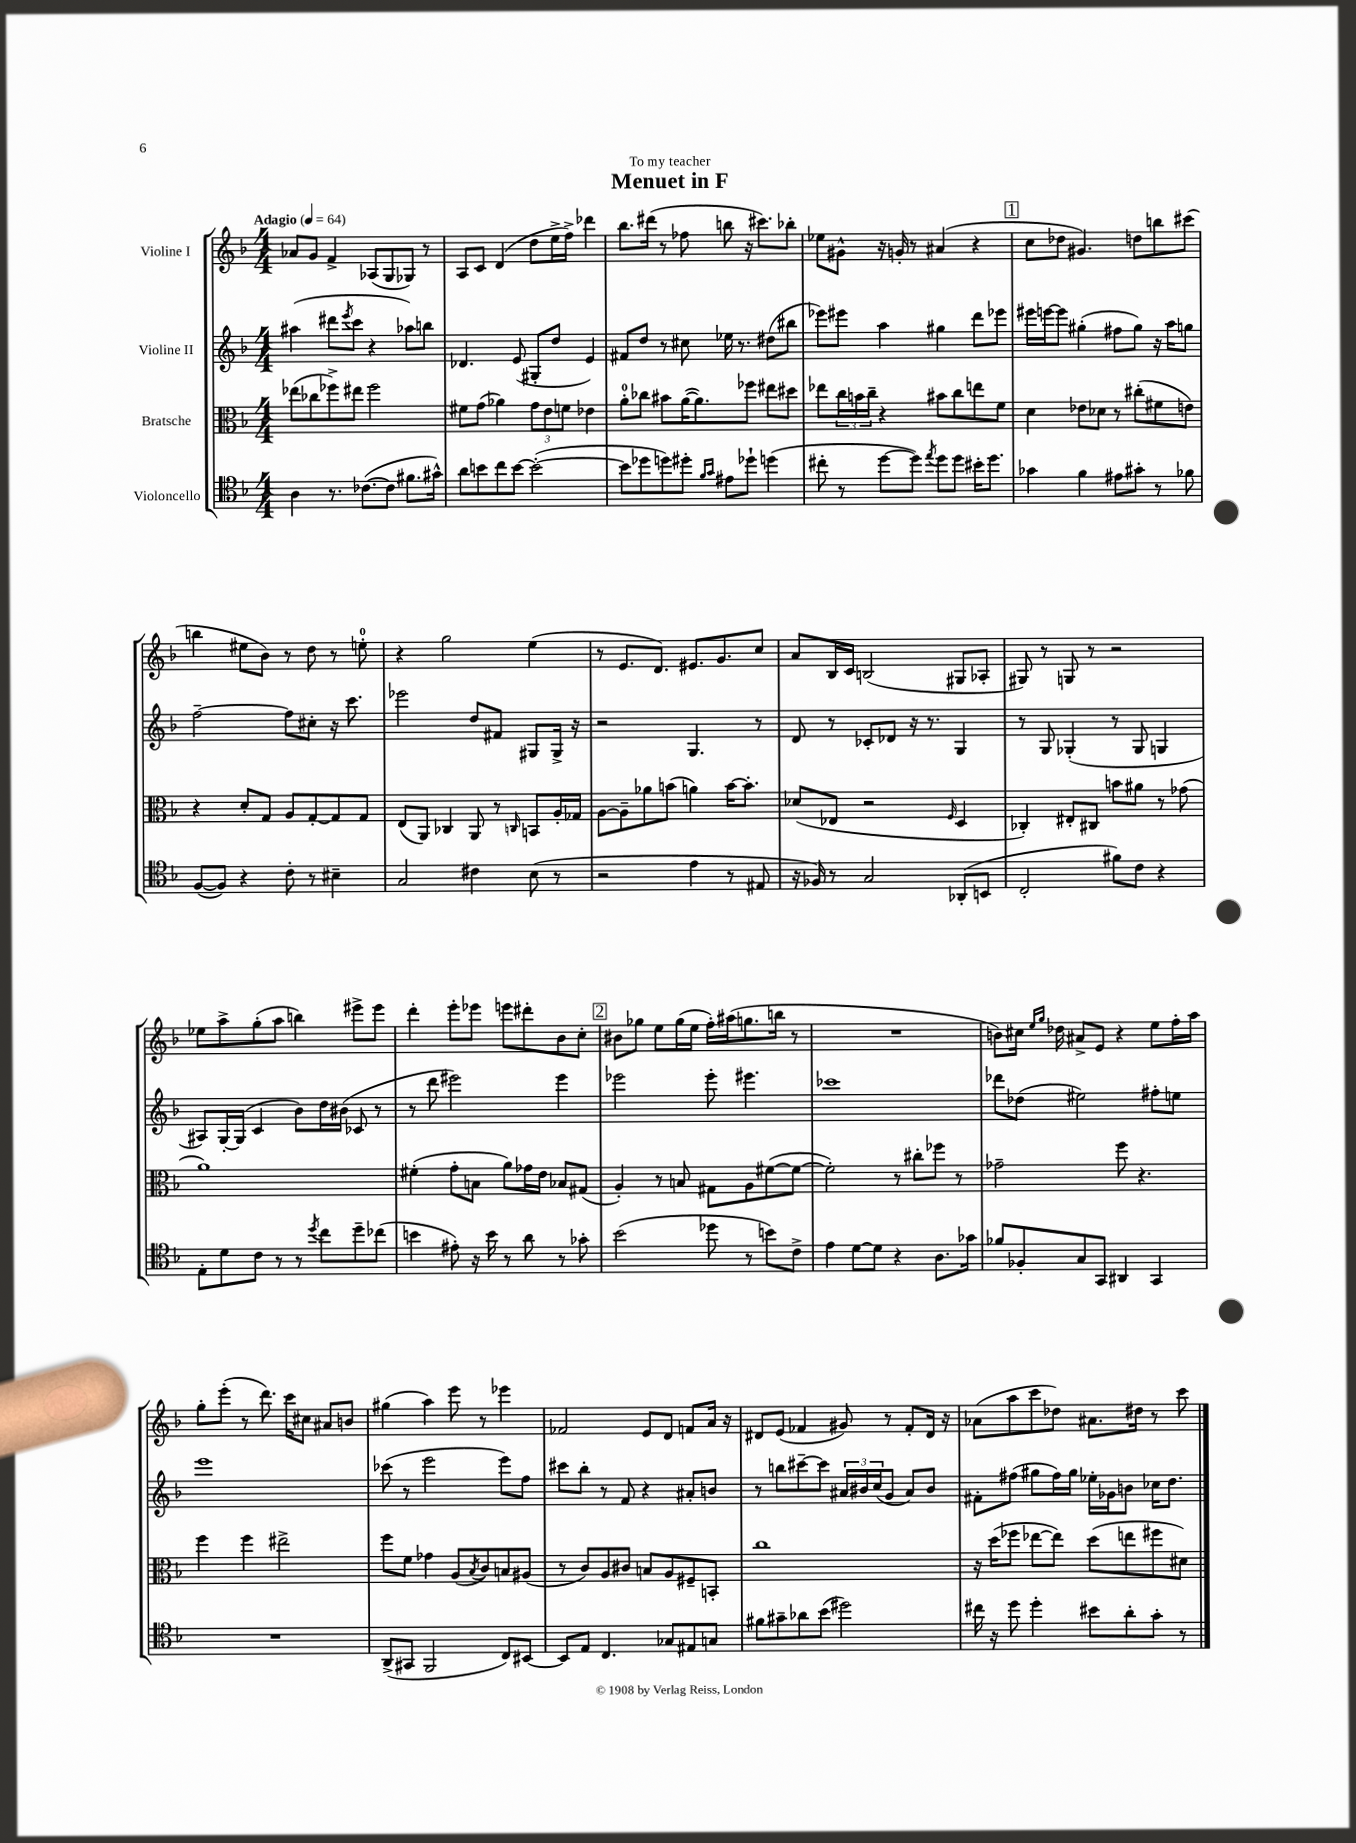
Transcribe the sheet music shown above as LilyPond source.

\header { title = "Menuet in F" dedication = "To my teacher" }
<<
\new StaffGroup <<
\new Staff = "s0" \with { instrumentName = "Violine I" } {
    \clef treble \key f \major \numericTimeSignature \time 4/4 \tempo "Adagio" 4 = 64
    aes'8 g'8 f'4-> aes8( g8 ges8) r8 |
    a8 c'8 d'4( d''8 e''16-> f''16->) des'''4 |
    bes''8. dis'''16( r8 fes''8 b''8 r16 cis'''8.) bes''8-. |
    ees''8 gis'8-^ r16 g'16-. r8 ais'4( r4 |
    \mark \markup { \box "1" } c''8 des''8 gis'4.) d''8 b''8 cis'''8( |
    b''4 eis''8 bes'8) r8 d''8 r8 e''8-0-. |
    r4 g''2 e''4( |
    r8 e'8. d'8.) eis'8. g'8. c''8 |
    a'8 bes16 c'16 b2( gis8 aes8-. |
    gis8) r8 g8 r8 r2 |
    ees''8 a''8-> g''8-.( a''8 b''4) eis'''8-> eis'''8 |
    d'''4-. e'''8-. ees'''8 e'''8 dis'''8-. bes'8 c''8-. |
    \mark \markup { \box "2" } bis'8 ges''8 e''8 ges''16( e''16 f''16-.) ais''16( g''8. b''16 r8 |
    R1 |
    b'8) cis''16 \grace { e''16 g''16 } des''16 ais'8-> e'8 r4 e''8 f''16-. a''16 |
    g''8-. e'''8-.( r8 d'''8.) c'''16 cis''8 ais'8 b'8 |
    gis''4( a''4) e'''8 r8 ees'''4 |
    fes'2 e'8 d'8 f'8 a'16 r16 |
    dis'8 e'8( fes'4 gis'8) r8 fes'8-. dis'16 r16 |
    aes'8( a''8 c'''8 des''8) ais'8. dis''16 r8 c'''8 \bar "|." |
}
\new Staff = "s1" \with { instrumentName = "Violine II" } {
    \clef treble \key f \major \numericTimeSignature \time 4/4
    ais''4( dis'''8 \acciaccatura { e'''8 } c'''8 r4 aes''8) b''8 |
    des'4. e'8( gis8-. d''8 e'4) |
    fis'8 d''8 r8 cis''8 ees''16 r8. dis''8( bis''8 |
    ees'''8) eis'''8 a''4 gis''4 d'''8 ees'''8 |
    \mark \markup { \box "1" } eis'''16 e'''16~ e'''8 gis''4-.( fis''8 gis''8) r16 a''16 g''8 |
    f''2~-- f''8 cis''8-. r16 c'''8. |
    ees'''2 d''8 fis'8 gis8 gis16-> r16 |
    r2 g4. r8 |
    d'8 r8 ces'8-. des'8 r16 r8. g4 |
    r8 g8 ges4-.( r8 ges8 g4 |
    ais8) g16~-. g16( c'4 bes'8) d''16 bis'16( ces'8 r8 |
    r8 d'''8 eis'''2) eis'''4 |
    \mark \markup { \box "2" } ees'''2 ees'''8-. eis'''4. |
    ces'''1 |
    des'''8 des''8( eis''2) fis''8-. e''8 |
    e'''1 |
    ces'''8( r8 e'''2 e'''8) f''8 |
    cis'''8 bes''8-. r8 f'8 r4 ais'8-. b'8 |
    r8 b''8 cis'''8~-- cis'''8 \tuplet 3/2 { ais'16 bis'16 c''16( } g'8 ais'8) bis'8 |
    fis'8-. fis''8( gis''8 fis''16) gis''16 ees''16-. ges'16 b'8 ces''16 d''8. \bar "|." |
}
\new Staff = "s2" \with { instrumentName = "Bratsche" } {
    \clef alto \key f \major \numericTimeSignature \time 4/4
    ees''8( ces''8 fes''8->) eis''8 fes''2 |
    fis'8 g'8( aes'4) \tuplet 3/2 { g'8 e'8 f'8 } ees'4 |
    a'8-0-. ces''8 bis'8 a'16~( a'8.) fes''8 eis''8 dis''8 |
    ees''8 \tuplet 3/2 { c''16 b'16 c''16-- } r4 bis'8 c''8 e''8 f'8 |
    \mark \markup { \box "1" } d'4 ees'8 des'8 r8 cis''8-.( fis'8 e'8) |
    r4 d'8-. g8 a8 g8~-. g8 g8 |
    e8( a,8) ces4 a,8 r8 \grace { c16 } b,8 a16-. ges16 |
    a8~ a8-- aes'8 b'8( a'4) b'16~ b'8.-. |
    des'8( ees8 r2 \grace { f16 } d4 |
    ces4-.) eis8-. cis8 b'8 ais'8 r8 ges'8( |
    a'1) |
    fis'4-.( g'8-. b8 a'8) ges'16 e'16 bes8 gis8( |
    \mark \markup { \box "2" } a4-.) r8 b8 gis8 a8 fis'8~( fis'8~ |
    fis'2-.) r8 cis''8-. fes''8 r8 |
    ges'2-- f''8 r4. |
    f''4 f''4 eis''2-> |
    f''8 f'8 ges'4 a8( \acciaccatura { bes8 } c'8) b8 ais8( |
    r8 c'8) a8 cis'8 b8 a8 fis8-- b,8-. |
    c''1 |
    r16 d''16( fes''8 ees''8~ ees''8) d''8( e''8 fis''8 dis'8) \bar "|." |
}
\new Staff = "s3" \with { instrumentName = "Violoncello" } {
    \clef tenor \key f \major \numericTimeSignature \time 4/4
    a4 r8. ces'8.~( ces'8 fis'8. gis'16-^) |
    a'8 b'8 c''8 b'8~ b'2~-.( |
    b'8 des''8 d''8) dis''8-. \grace { f'16 g'16 } eis'8 des''8-! d''4( |
    cis''8-. r8 d''8~ d''8) \acciaccatura { e''8 } d''8 d''8 bis'16-. d''8. |
    \mark \markup { \box "1" } ges'4 f'4 eis'8 gis'8-. r8 fes'8 |
    f8~( f8) r4 c'8-. r8 bis4-- |
    g2 cis'4 bes8( r8 |
    r2 e'4 r8 eis8 |
    r16 fes16) r8 g2 aes,8-.( b,8 |
    c2-. fis'8) c'8 r4 |
    e8-. d'8 c'8 r8 r8 \acciaccatura { d''8 } c''8 d''8-- ces''8( |
    b'4 eis'8-.) r16 b'16 r8 a'8 r8 ges'8-. |
    \mark \markup { \box "2" } bes'2( des''8 r8 b'8) c'8-> |
    e'4 d'8~ d'8 r4 a8. ges'16 |
    fes'8 fes8-. g8 g,8 ais,4 g,4 |
    R1 |
    a,8->( gis,8 f,2 c8) bis,8~ |
    bis,8 e8 c4. ges8 eis8 g8 |
    fis'8 gis'8-- aes'8 bes'8( dis''2) |
    cis''16 r16 d''8 d''4-. bis'8 a'8-. g'8-. r8 \bar "|." |
}
>>
>>
\layout { \context { \Score \remove "Bar_number_engraver" } }
